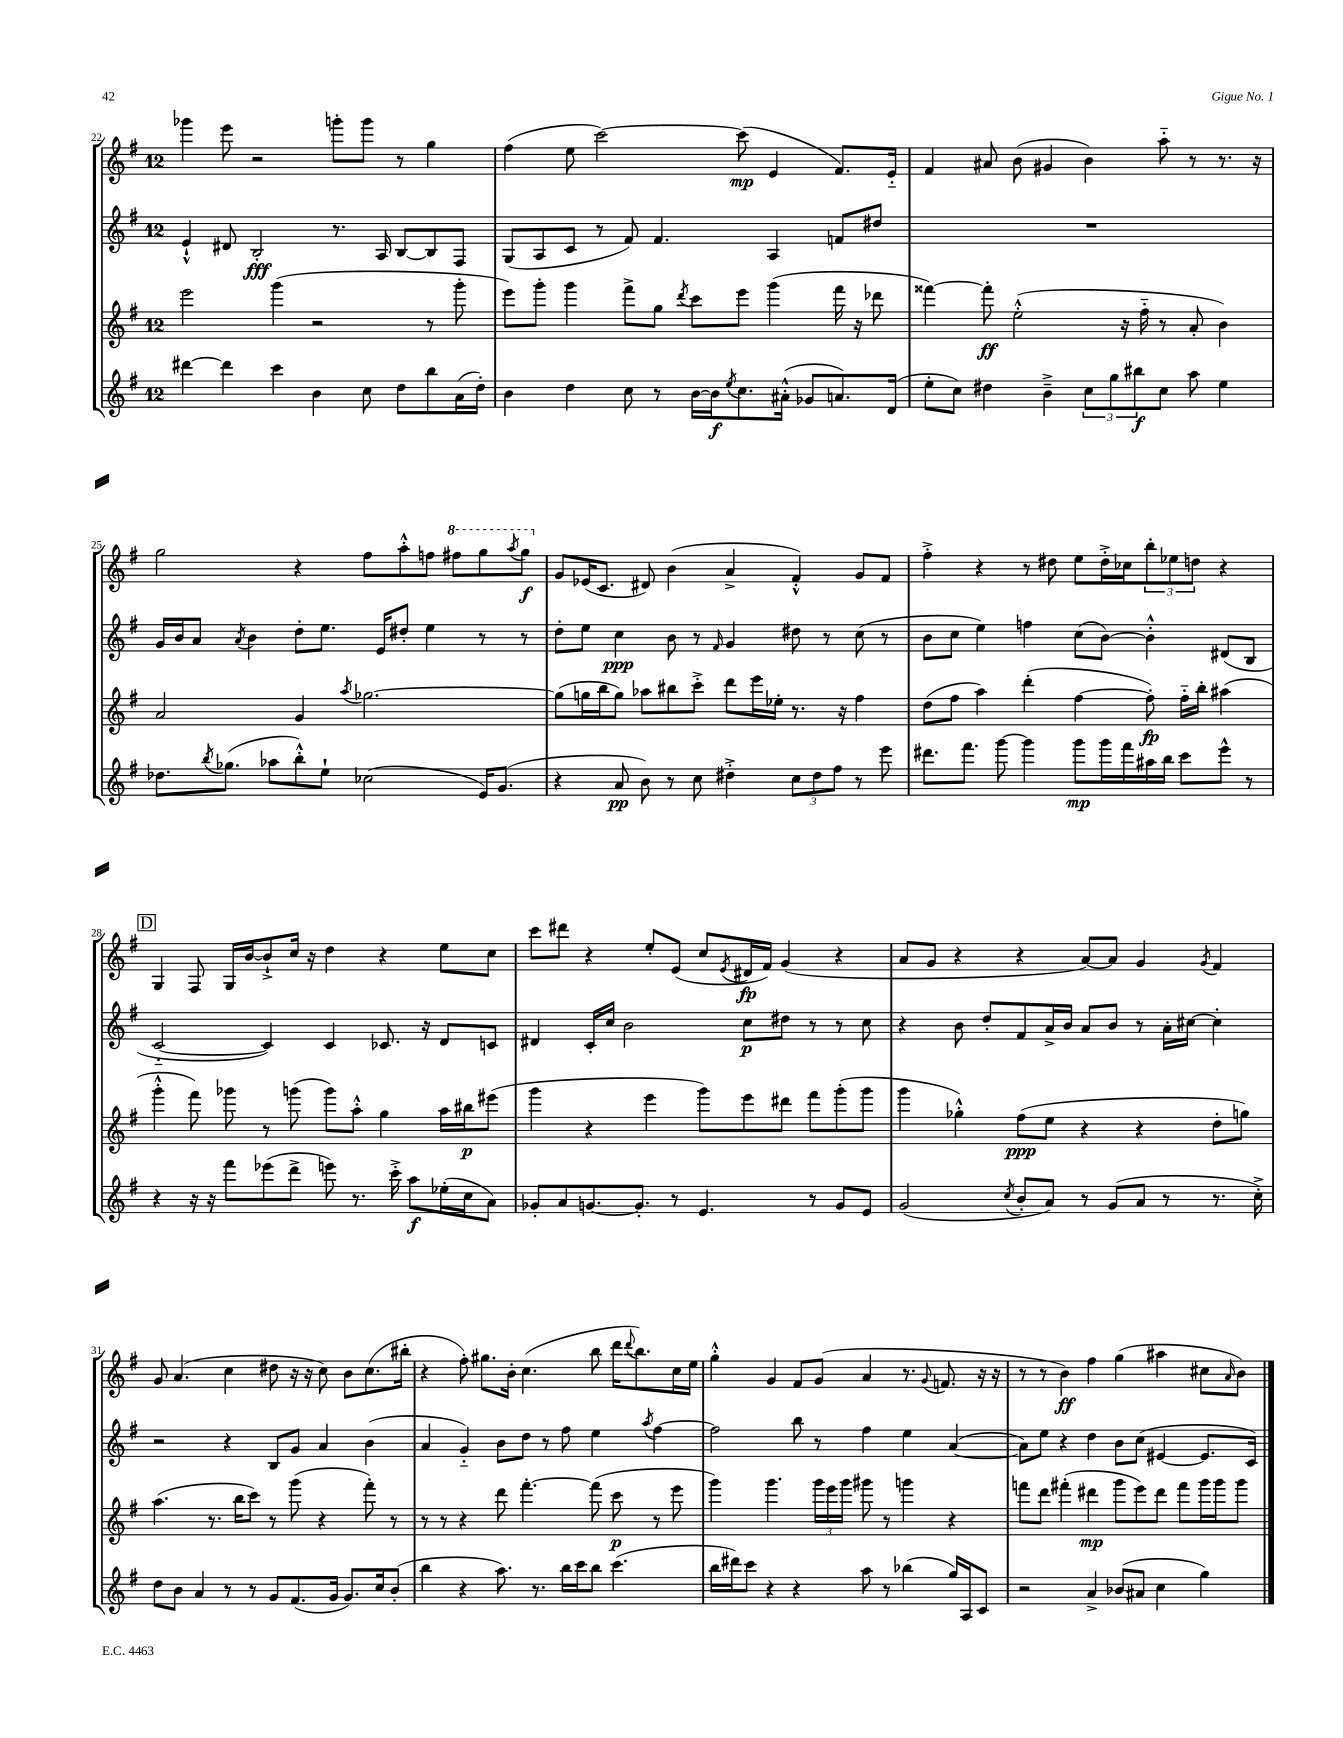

**kern	**dynam	**kern	**dynam	**kern	**dynam	**kern	**dynam
*part4	*part4	*part3	*part3	*part2	*part2	*part1	*part1
*staff4	*staff4	*staff3	*staff3	*staff2	*staff2	*staff1	*staff1
*clefG2	*	*clefG2	*	*clefG2	*	*clefG2	*
*k[f#]	*	*k[f#]	*	*k[f#]	*	*k[f#]	*
*M12/8	*	*M12/8	*	*M12/8	*	*M12/8	*
=22	=22	=22	=22	=22	=22	=22	=22
[4ddd#X\	.	2eee\	.	4e`^^/	.	4ggg-X\	.
4ddd#\]	.	.	.	8d#X/	.	8eee\	.
.	.	.	.	2B'/	fff	2r	.
4ccc\	.	(4ggg\	.	.	.	.	.
4b\	.	2r	.	.	.	.	.
.	.	.	.	8.r	.	8gggn'\L	.
8cc\	.	.	.	.	.	8ggg\J	.
.	.	.	.	16A/	.	.	.
8dd\L	.	.	.	[8B/L	.	8r	.
8bb\	.	8r	.	8B/]	.	4gg\	.
(16a\L	.	8ggg'\	.	8F#/J	.	.	.
16dd'\JJ)	.	.	.	.	.	.	.
=23	=23	=23	=23	=23	=23	=23	=23
4b\	.	8eee\L)	.	(8G/L	.	(4ff#\	.
.	.	8ggg'\J	.	8A/	.	.	.
4dd\	.	4ggg\	.	8c/J	.	8ee\	.
.	.	.	.	8r	.	[2ccc\)	.
8cc\	.	8fff#^\L	.	8f#/)	.	.	.
8r	.	8gg\J	.	4.f#/	.	.	.
.	.	8qddd/	.	.	.	.	.
[16b\LL	.	8ccc\L	.	.	.	.	.
16b\J]	f	.	.	.	.	.	.
8qee/	.	.	.	.	.	.	.
8.cc\	.	8eee\J	.	.	.	(8ccc\]	mp
.	.	(4ggg\	.	4A/	.	4e/	.
(16a#X'^^\Jk	.	.	.	.	.	.	.
8g-X/L	.	.	.	.	.	.	.
8.an/)	.	16fff#\	.	8fn/L	.	8.f#/L)	.
.	.	16r	.	.	.	.	.
.	.	8ddd-X\	.	8dd#X/J	.	.	.
(16d/Jk	.	.	.	.	.	16e/Jk	.
=24	=24	=24	=24	=24	=24	=24	=24
8ee'\L	.	[4fff##X\)	.	1.r	.	4f#/	.
8cc\J)	.	.	.	.	.	.	.
4dd#X\	.	8fff##'\]	ff	.	.	8a#X/	.
.	.	(2ee'^^\	.	.	.	(8b\	.
4b~^\	.	.	.	.	.	4g#X/	.
12cc\L	.	.	.	.	.	4b\)	.
12gg\	.	.	.	.	.	.	.
.	.	16r	.	.	.	.	.
12bb#X\	f	.	.	.	.	.	.
.	.	16ff#\	.	.	.	.	.
8cc\J	.	8r	.	.	.	8aa\	.
8aa\	.	8a'/	.	.	.	8r	.
4ee\	.	4b\)	.	.	.	8.r	.
.	.	.	.	.	.	16r	.
!!LO:LB:g=z
=25	=25	=25	=25	=25	=25	=25	=25
8.dd-X\L	.	2a/	.	16g/LL	.	2gg\	.
.	.	.	.	16b/J	.	.	.
.	.	.	.	8a/J	.	.	.
8qbb/	.	.	.	.	.	.	.
(8.gg-X\J	.	.	.	.	.	.	.
.	.	.	.	8qa/	.	.	.
.	.	.	.	4b\	.	.	.
8aa-X\L	.	.	.	.	.	.	.
8bb'^^\)	.	4g/	.	8dd'\L	.	4r	.
8ee`\J	.	.	.	8.ee\J	.	.	.
.	.	8qaa/	.	.	.	.	.
(2cc-X\	.	[2.gg-X\	.	.	.	8ff#\L	.
.	.	.	.	16e/KL	.	.	.
.	.	.	.	8dd#X'/J	.	8aa'^^\	.
.	.	.	.	4ee\	.	8ffn\J	.
*	*	*	*	*	*	*8va	*
.	.	.	.	.	.	8fff#X\L	.
16e/KL)	.	.	.	8r	.	8ggg\	.
(8.g/J	.	.	.	.	.	.	.
.	.	.	.	.	.	8qaaa/	.
.	.	.	.	8r	.	8ggg\J	f
=26	=26	=26	=26	=26	=26	=26	=26
*	*	*	*	*	*	*X8va	*
4r	.	(8gg-\L]	.	8dd'\L	.	8g/L	.
.	.	16ggn\L	.	8ee\J	.	(16e-X/K	.
.	.	16bb\J	.	.	.	8.c/J	.
8a/	pp	8gg\J)	.	4cc\	ppp	.	.
8b\)	.	8aa-X\L	.	.	.	8d#X/)	.
8r	.	8bb#X\	.	8b\	.	(4b\	.
8cc\	.	8ccc'^\J	.	8r	.	.	.
.	.	.	.	16qqf#/	.	.	.
4dd#X'^\	.	8ddd\L	.	4g/	.	4a^/	.
.	.	16eee\L	.	.	.	.	.
.	.	16ee-X'\JJ	.	.	.	.	.
12cc\L	.	8.r	.	8dd#X\	.	4f#'^^/)	.
12dd#\	.	.	.	.	.	.	.
.	.	.	.	8r	.	.	.
12ff#\J	.	.	.	.	.	.	.
.	.	16r	.	.	.	.	.
8r	.	4ff#\	.	(8cc\	.	8g/L	.
8eee\	.	.	.	8r	.	8f#/J	.
=27	=27	=27	=27	=27	=27	=27	=27
8.ddd#X\L	.	(8dd\L	.	8b\L	.	4ff#'^\	.
.	.	8ff#\J	.	8cc\J	.	.	.
8.fff#\J	.	.	.	.	.	.	.
.	.	4aa\)	.	4ee\)	.	4r	.
[8ggg\	.	.	.	.	.	.	.
4ggg\]	.	(4ddd'\	.	4ffn\	.	8r	.
.	.	.	.	.	.	8dd#X\	.
8ggg\L	mp	[4ff#\	.	(8cc\L	.	8ee\L	.
16ggg\L	.	.	.	[8b\J)	.	16dd#'^\L	.
16fff#\	.	.	.	.	.	16cc-X\J	.
16aa#X\	.	8ff#'\])	fp	4b'^^\]	.	12bb'\	.
16bb\JJ	.	.	.	.	.	.	.
.	.	.	.	.	.	12ee-X\	.
8ccc\L	.	16ff#\LL	.	.	.	.	.
.	.	.	.	.	.	12ddn\J	.
.	.	16bb'\JJ	.	.	.	.	.
8eee^^\J	.	(4aa#X\	.	(8d#X/L	.	4r	.
8r	.	.	.	8B/J	.	.	.
!!LO:LB:g=z
!!LO:REH:place=s1:t=D
=28	=28	=28	=28	=28	=28	=28	=28
4r	.	4ggg'^^\	.	[2c/	.	4G/	.
16r	.	8fff#\)	.	.	.	8F#/	.
16r	.	.	.	.	.	.	.
8fff#\L	.	8ggg-X\	.	.	.	16G/LL	.
.	.	.	.	.	.	[16b/J	.
(8eee-X\	.	8r	.	4c/])	.	8b`^/]	.
8ddd^\J	.	(8gggn\	.	.	.	16cc/Jk	.
.	.	.	.	.	.	16r	.
8eeen\)	.	8ggg\L)	.	4c/	.	4dd\	.
8.r	.	8aa'^^\J	.	.	.	.	.
.	.	4gg\	.	8.c-X/	.	4r	.
16ccc'^\	.	.	.	.	.	.	.
8aa\L	f	.	.	.	.	.	.
.	.	.	.	16r	.	.	.
(16ee-X'\L	.	16aa\LL	.	8d/L	.	8ee\L	.
16cc\J	.	16bb#X\J	p	.	.	.	.
8a\J)	.	(8eee#X\J	.	8cn/J	.	8cc\J	.
=29	=29	=29	=29	=29	=29	=29	=29
8g-X'/L	.	4ggg\	.	4d#X/	.	8ccc\L	.
8a/	.	.	.	.	.	8ddd#X\J	.
[8.gn/	.	4r	.	16c'/LL	.	4r	.
.	.	.	.	16cc/JJ	.	.	.
.	.	.	.	2b\	.	.	.
8.g'/J]	.	.	.	.	.	.	.
.	.	4eee\	.	.	.	8ee'/L	.
8r	.	.	.	.	.	(8e/J	.
4.e/	.	8ggg\L)	.	.	.	8cc/L	.
.	.	.	.	.	.	8qe/	.
.	.	8eee\	.	8cc\L	p	16d#X/L	fp
.	.	.	.	.	.	16f#/JJ)	.
.	.	8ddd#X\J	.	8dd#X\J	.	(4g/	.
8r	.	8fff#\L	.	8r	.	.	.
8g/L	.	(8ggg'\	.	8r	.	4r	.
8e/J	.	8ggg\J	.	8cc\	.	.	.
=30	=30	=30	=30	=30	=30	=30	=30
(2g/	.	4ggg\	.	4r	.	8a/L	.
.	.	.	.	.	.	8g/J	.
.	.	4gg-X'^^\)	.	8b\	.	4r	.
.	.	.	.	8dd'/L	.	.	.
8qcc/	.	.	.	.	.	.	.
8b'/L	.	(8ff#\L	ppp	8f#/	.	4r	.
8a/J)	.	8ee\J	.	16a^/L	.	.	.
.	.	.	.	16b/JJ	.	.	.
8r	.	4r	.	8a/L	.	[8a/L)	.
(8g/L	.	.	.	8b/J	.	8a/J]	.
8a/J	.	4r	.	8r	.	4g/	.
8r	.	.	.	16a'\LL	.	.	.
.	.	.	.	[16cc#X\JJ	.	.	.
.	.	.	.	.	.	8qg/	.
8.r	.	8dd'\L	.	4cc#'\]	.	4f#/	.
.	.	8ggn\J)	.	.	.	.	.
16cc'^\)	.	.	.	.	.	.	.
!!LO:LB:g=z
=31	=31	=31	=31	=31	=31	=31	=31
8dd\L	.	(4.aa\	.	2r	.	8g/	.
8b\J	.	.	.	.	.	(4.a/	.
4a/	.	.	.	.	.	.	.
.	.	8.r	.	.	.	.	.
8r	.	.	.	4r	.	4cc\	.
.	.	16bb\KL	.	.	.	.	.
8r	.	8ccc\J)	.	.	.	.	.
8g/L	.	8r	.	8B/L	.	8dd#X\	.
(8.f#/	.	(8ggg\	.	8g/J	.	16r	.
.	.	.	.	.	.	16r	.
.	.	4r	.	4a/	.	8cc\)	.
16g/Jk	.	.	.	.	.	.	.
8.g/L)	.	.	.	.	.	8b\L	.
.	.	8fff#'\)	.	(4b\	.	(8.cc\	.
16cc/k	.	.	.	.	.	.	.
(8b'/J	.	8r	.	.	.	.	.
.	.	.	.	.	.	16bb#X'\Jk	.
=32	=32	=32	=32	=32	=32	=32	=32
4bb\	.	8r	.	4a/	.	4r	.
.	.	8r	.	.	.	.	.
4r	.	4r	.	4g/)	.	8ff#'\)	.
.	.	.	.	.	.	8.gg#X\L	.
8.aa\)	.	8ddd\	.	8b\L	.	.	.
.	.	.	.	.	.	16b'\Jk	.
.	.	[4.fff#'\	.	8dd\J	.	(4.cc\	.
8.r	.	.	.	.	.	.	.
.	.	.	.	8r	.	.	.
16bb\LL	.	.	.	8ff#\	.	.	.
16ccc\J	.	.	.	.	.	.	.
8bb\J	.	(8fff#\]	.	4ee\	.	8bb\	.
(4.ccc\	.	8ccc\	p	.	.	16ddd\KL	.
.	.	.	.	.	.	8qqddd/	.
.	.	.	.	.	.	8.bb\)	.
.	.	.	.	8qaa/	.	.	.
.	.	8r	.	[4ff#\	.	.	.
.	.	8eee\	.	.	.	16cc\L	.
.	.	.	.	.	.	16ee\JJ	.
=33	=33	=33	=33	=33	=33	=33	=33
16bb\LL	.	4ggg\)	.	2ff#\]	.	4gg'^^\	.
16ddd#X\J)	.	.	.	.	.	.	.
8ccc\J	.	.	.	.	.	.	.
4r	.	4.ggg\	.	.	.	4g/	.
4r	.	.	.	8bb\	.	8f#/L	.
.	.	24ggg\LL	.	8r	.	(8g/J	.
.	.	24eee\	.	.	.	.	.
.	.	24ggg\JJ	.	.	.	.	.
8aa\	.	8ggg#X\	.	4ff#\	.	4a/	.
8r	.	8r	.	.	.	.	.
(4bb-X\	.	4gggn\	.	4ee\	.	8.r	.
.	.	.	.	.	.	8qqg/	.
.	.	.	.	.	.	8.fn/	.
16gg/LL)	.	4r	.	([4a/	.	.	.
16A/J	.	.	.	.	.	.	.
8c/J	.	.	.	.	.	16r	.
.	.	.	.	.	.	16r	.
=34	=34	=34	=34	=34	=34	=34	=34
2r	.	8fffn\L	.	8a\L])	.	8r	.
.	.	8ddd\J	.	8ee\J	.	8r	.
.	.	(4fff#X'\	.	4r	.	4b\)	ff
4a^/	.	4ddd#X\	mp	4dd\	.	4ff#\	.
(8b-X/L	.	8ggg\L	.	8b\L	.	(4gg\	.
8a#X/J	.	8eee\)	.	(8cc\J	.	.	.
4cc\	.	8ddd#\J	.	[4e#X/	.	4aa#X\	.
.	.	8fff#\L	.	.	.	.	.
4gg\)	.	16ggg\L	.	8.e#/L]	.	8cc#X\L	.
.	.	16ggg\J	.	.	.	.	.
.	.	.	.	.	.	16qqa/	.
.	.	8ggg\J	.	.	.	8b\J)	.
.	.	.	.	16c/Jk)	.	.	.
==	==	==	==	==	==	==	==
*-	*-	*-	*-	*-	*-	*-	*-
